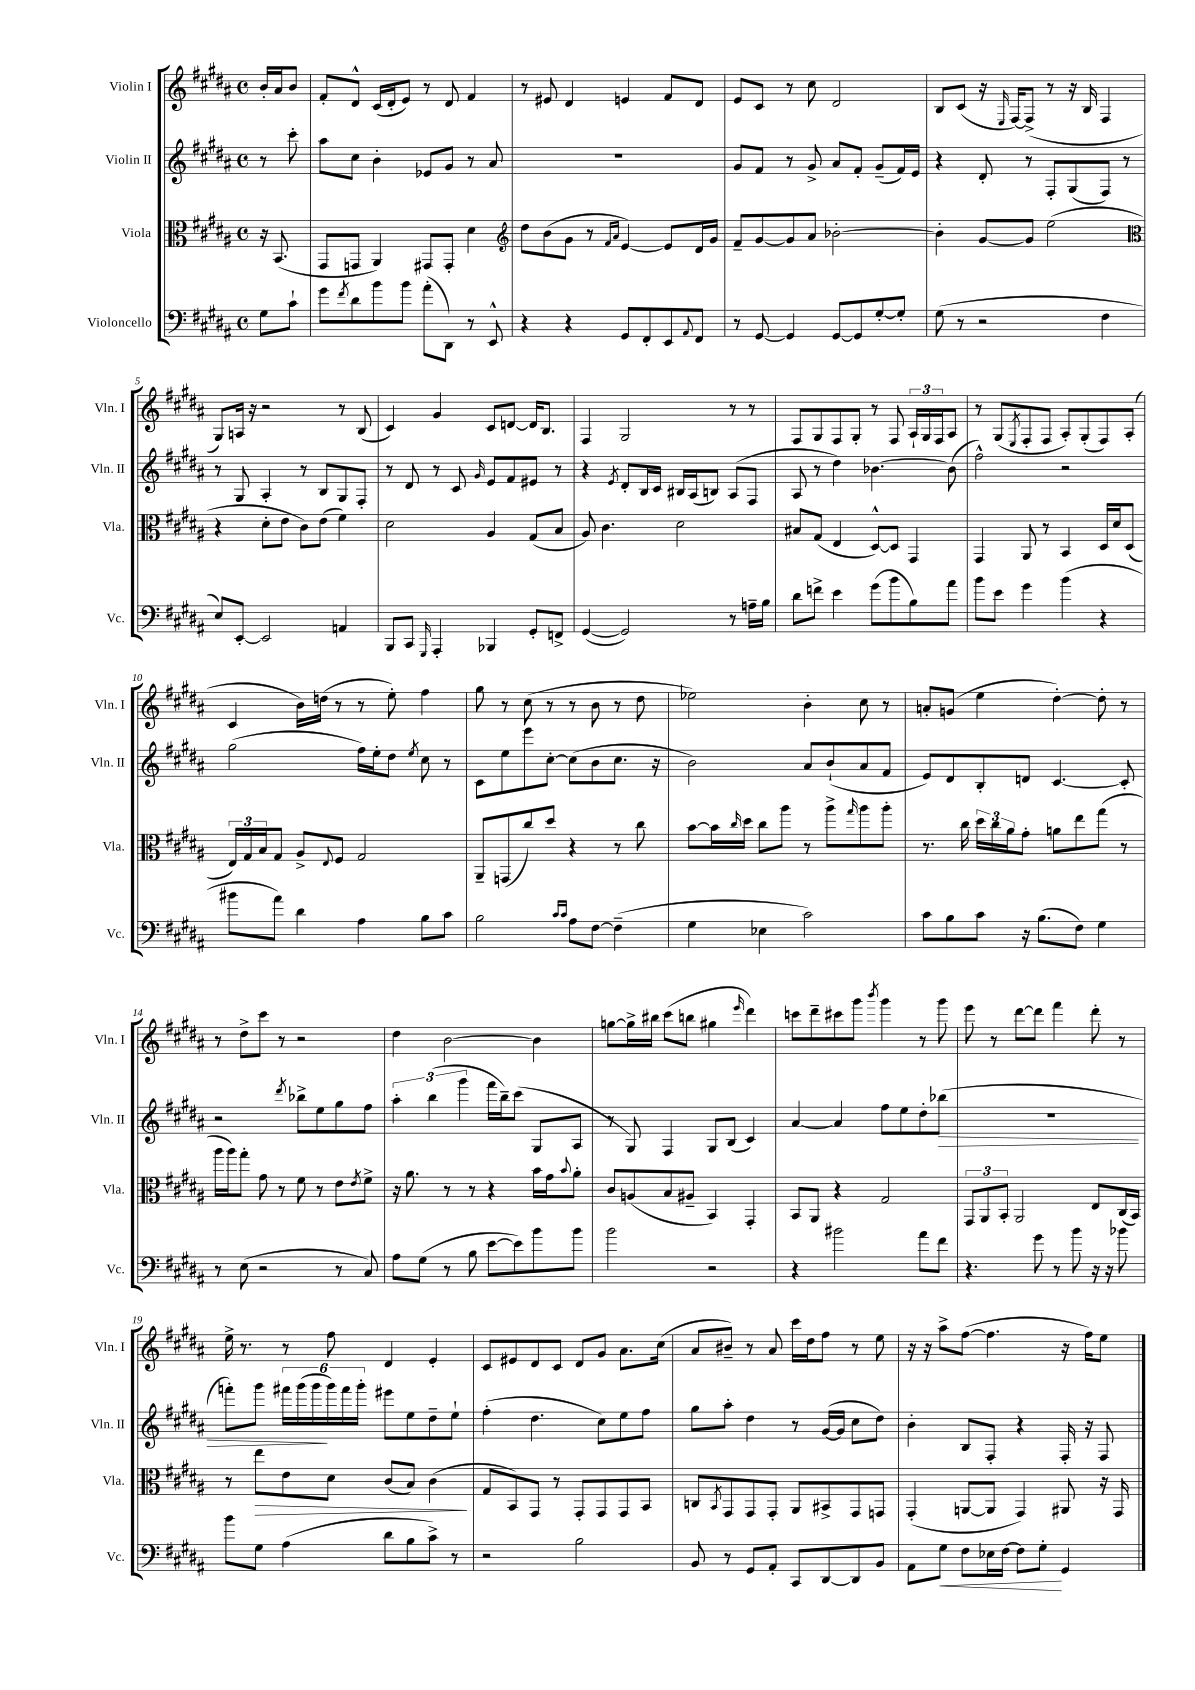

**kern	**kern	**kern	**kern
*staff4	*staff3	*staff2	*staff1
*clefF4	*clefC3	*clefG2	*clefG2
*k[f#c#g#d#a#]	*k[f#c#g#d#a#]	*k[f#c#g#d#a#]	*k[f#c#g#d#a#]
*M4/4	*M4/4	*M4/4	*M4/4
*met(c)	*met(c)	*met(c)	*met(c)
8G#\L	16r	8r	16b'/LL
.	(8.BB/	.	16a#/J
8c#`\J	.	8ccc#'\	8b/J
=	=	=	=
8g#\L	8GG#/L	8aa#\L	8f#'/L
8qf#/	.	.	.
8d#\	8GG/J	8cc#\J	8d#^^/J
8b\	4AA#/)	4b'\	(16c#/LL
.	.	.	16d#'/J
8b\J	.	.	8e/J)
(8a#'\L	8GG#/L	8e-/L	8r
8DD#\J)	8GG#'/J	8g#/J	8d#/
8r	4d#\	8r	4f#/
8EE^^/	.	8a#/	.
=	=	=	=
*	*clefG2	*	*
4r	8dd#\L	1r	8r
.	(8b\	.	8e#/
4r	8g#\J	.	4d#/
.	8r	.	.
.	16qqf#/LL	.	.
.	16qqa#/JJ	.	.
8GG#/L	[4e/)	.	4e/
8FF#'/	.	.	.
8EE/	8e/]L	.	8f#/L
8qqAA#/	.	.	.
8FF#/J	16d#/L	.	8d#/J
.	16g#/JJ	.	.
=	=	=	=
8r	8f#~/L	8g#/L	8e/L
[8GG#/	[8g#/	8f#/J	8c#/J
4GG#/]	8g#/]	8r	8r
.	8a#/J	8g#^/	8cc#\
[8GG#/L	[2b-'\	8a#/L	2d#/
8GG#/]	.	8f#'/J	.
[8G#'/	.	(8g#~/L	.
8G#'/]J	.	16f#/L)	.
.	.	16e/JJ	.
=	=	=	=
(8G#\	4b-'\]	4r	8B/L
8r	.	.	(8c#/J
2r	[8g#/L	8d#'/	16r
.	.	.	16qqE/
.	.	.	[16F#/LK)
.	8g#/]J	8r	(8F#^/]J
.	(2ee\	8F#'/L	8r
.	.	(8G#/	16r
.	.	.	16B/
4F#\	.	8F#/J)	4F#/
.	.	8r	.
=	=	=	=
*	*clefC3	*	*
8E/L)	4r	8r	8G#/L)
[8EE'/J	.	8G#/	16A/Jk
.	.	.	16r
2EE/]	8d#'\L	4A#'/	2r
.	8e\J	.	.
.	8c#\L)	8r	.
.	(8e\J	8B/L	.
4AA/	4f#\)	8G#/	8r
.	.	8F#'/J	(8B/
=	=	=	=
8BBB/L	2d#\	8r	4c#/)
8CC#/J	.	8d#/	.
16qqGGG#/	.	.	.
4AAA#'/	.	8r	4g#/
.	.	8c#/	.
.	.	16qqg#/	.
4BBB-/	4A#/	8e/L	8c#/L
.	.	8f#/	[8d/J
8GG#'/L	(8G#/L	8e#/J	16d/]LK
.	.	.	8.B/J
8FF^/J	8B/J	8r	.
=	=	=	=
([4GG#/	8A#/)	4r	4F#/
.	4.c#\	.	.
.	.	8qe/	.
2GG#/])	.	8d#'/L	2G#/
.	.	16B/L	.
.	.	16c#/JJ	.
.	2d#\	16B#/LL	.
.	.	(16A#/J	.
.	.	8B/J)	.
8r	.	(8A#/L	8r
16A~\LL	.	8F#/J	8r
16B\JJ	.	.	.
=	=	=	=
8d#\L	8B#/L	8A#/	8F#/L
8f^\J	(8G#/J	8r	8G#/
4e\	4E/	4dd#\)	8F#/
.	.	.	8G#'/J
(8g#\L	[8D#^^/L)	[4.b-\	8r
8b\	8D#/]J	.	8F#/
8B\)	4GG#/	.	24A#`/LL
.	.	.	24G#/
.	.	.	24F#/J
8a#\J	.	(8b-\]	8A#/J
=	=	=	=
8b\L	4GG#/	2ff#^^\)	8r
8e\J	.	.	(8G#/L
.	.	.	8qE/
4g#\	8AA#/	.	8F#'/
.	8r	.	8F#/J
(4b\	4BB/	2r	8A#'/L)
.	.	.	(8G#'/
4r	16D#/LL	.	8F#/)
.	16d#/J	.	.
.	(8D#/J	.	(8A#'/J
=	=	=	=
8b#\L	24E/LL)	(2gg#\	4c#/
.	24G#/	.	.
.	24B/J	.	.
8a#\J)	8G#/J	.	.
4d#\	8A#^/L	.	16b\LL)
.	.	.	(16dd\JJ
.	8qqE/	.	.
.	8F#/J	.	8r
4A#\	2G#/	16ff#\LL)	8r
.	.	16ee'\J	.
.	.	8dd#\J	8ee'\)
.	.	8qee/	.
8B\L	.	8cc#\	4ff#\
8c#\J	.	8r	.
=	=	=	=
2B\	8AA#~/L	8c#\L	8gg#\
.	(8GG/	8ee\	8r
.	8cc#/)	8eee\	(8cc#\
.	8dd#/J	[8cc#'\J	8r
16qqc#/LL	.	.	.
16qqc#/JJ	.	.	.
8A#\L	4r	(8cc#\]L	8r
[8F#\J	.	8b\	8b\
(4F#~\]	8r	8.cc#\J	8r
.	8cc#\	.	8dd#\
.	.	16r	.
=	=	=	=
4G#\	[8b\L	2b\)	2ee-\)
.	16b\]L	.	.
.	16qqcc#/	.	.
.	16dd#\JJ	.	.
4E-\	8cc#\L	.	.
.	8aa#\J	.	.
2c#\)	8r	8a#/L	4b'\
.	8aa#^\L	(8b`/	.
.	16qqgg#/	.	.
.	8aa#\	8a#/	8cc#\
.	8aa#'\J	8f#/J	8r
=	=	=	=
8c#\L	8.r	8e/L)	8a'/L
8B\	.	8d#/	(8g/J
.	16cc#\	.	.
8c#\J	24dd#\LL	8B'/	4ee\
.	24cc#\	.	.
.	24a#\J	.	.
16r	8g#'\J	8d/J	.
(8.B\L	.	.	.
.	8a\L	[4.c#/	[4dd#'\)
8F#\J)	8ee\	.	.
4G#\	(8gg#\J	.	8dd#'\]
.	8r	8c#'/]	8r
=	=	=	=
8r	16aa#\LL	2r	8r
.	16aa#\J)	.	.
(8E\	8gg#'\J	.	8dd#^\L
2r	8g#\	.	8ccc#\J
.	8r	.	8r
.	.	8qddd#/	.
.	8f#\	8bb-^\L	2r
.	8r	8ee\	.
8r	8e\L	8gg#\	.
.	8qe/	.	.
8C#/)	8f#^\J	8ff#\J	.
=	=	=	=
8A#\L	16r	6aa#'\	4dd#\
.	8.a#\	.	.
(8G#\J	.	.	.
.	.	(6bb\	.
8r	8r	.	[2b\
.	.	6ggg#\	.
8B\	8r	.	.
[8e\L	4r	16fff#\LL	.
.	.	16bb~\J)	.
8e\])	.	(8ccc#\J	.
8b\	16b\LL	8G#/L	4b\]
.	16g#\J	.	.
.	8qqb/	.	.
8b\J	8a#'\J	8A#/J	.
=	=	=	=
2b\	8c#/L	8r	[8gg\L
.	(8A/	8G#/)	16gg^\]L
.	.	.	16bb#\JJ
.	8B/	4F#/	(8ccc#\L
.	8A#~/J	.	8bb\J
2r	4BB/)	8G#/L	4gg#\
.	.	(8B/J	.
.	.	.	16qqeee/
.	4GG#'/	4c#/)	4ddd#\)
=	=	=	=
4r	8BB/L	[4a#/	8ccc\L
.	8AA#/J	.	8ddd#~\
2b#\	4r	4a#/]	8ccc#\
.	.	.	8ggg#\J
.	.	.	8qbbb/
.	2G#/	8ff#\L	4ggg#\
.	.	8ee\	.
8a#\L	.	8dd#'\	8r
8f#\J	.	(8bb-\J	8ggg#\
=	=	=	=
4.r	12GG#/L	1r	8eee\
.	12AA#/	.	.
.	.	.	8r
.	12BB'/J	.	.
.	2AA#/	.	[8ddd#\L
8g#\	.	.	8ddd#\]J
8r	.	.	4fff#\
8b\	.	.	.
16r	8E/L	.	8ddd#'\
16r	.	.	.
8b-\	(16C#/L	.	8r
.	16BB/JJ)	.	.
=	=	=	=
8b\L	8r	8fff'\L)	16ee^\
.	.	.	8.r
8G#\J	8ee\L	8ggg#\J	.
(4A#\	8e\	24fff#\LL	8r
.	.	(24ggg#\	.
.	.	24ggg#\	.
.	8d#\J	24ggg#\)	8ff#\
.	.	24fff#\	.
.	.	24ggg#'\JJ	.
8d#\L	(8c#/L	8eee#\L	4d#/
8B\	8B/J)	8ee\	.
8c#^\J)	(4c#\	8dd#~\	4e'/
8r	.	8ee`\J	.
=	=	=	=
2r	8G#/L	(4ff#'\	8c#/L
.	8BB/)	.	8e#/
.	8GG#/J	4.dd#\	8d#/
.	8r	.	8c#/J
2B\	8GG#'/L	.	8d#/L
.	8GG#/	8cc#\L)	8g#/J
.	8GG#/	8ee\	8.a#\L
.	8BB/J	8ff#\J	.
.	.	.	(16cc#\Jk
=	=	=	=
8BB/	8C/L	8gg#\L	8a#/L
.	8qBB/	.	.
8r	8GG#/	8aa#'\J	8b#~/J)
8GG#/L	8GG#/	4dd#\	8r
8AA#'/J	8GG#'/J	.	8a#/
8CC#/L	8AA#/L	8r	16ccc#\LL
.	.	.	16dd#\J
[8DD#/	8BB#^/	([16g#/LL	8ff#\J
.	.	16g#/]JJ	.
8DD#/]	8GG#/	8cc#\L	8r
8BB/J	8GG/J	8dd#\J)	8ee\
=	=	=	=
8AA#\L	(4GG#'/	4b'\	16r
.	.	.	16r
8G#\J	.	.	8aa#^\L
8F#\L	[8AA/L	8B/L	([8ff#\J
16E-\L	8AA/]J	8F#'/J	4.ff#\]
[16F#\JJ	.	.	.
8F#\]L	4GG#/)	4r	.
8G#'\J	.	.	.
4GG#/	8AA#/	16F#'/	16r
.	.	16r	16ff#\LK)
.	16r	8F#/	8ee\J
.	16GG#/	.	.
==	==	==	==
*-	*-	*-	*-
